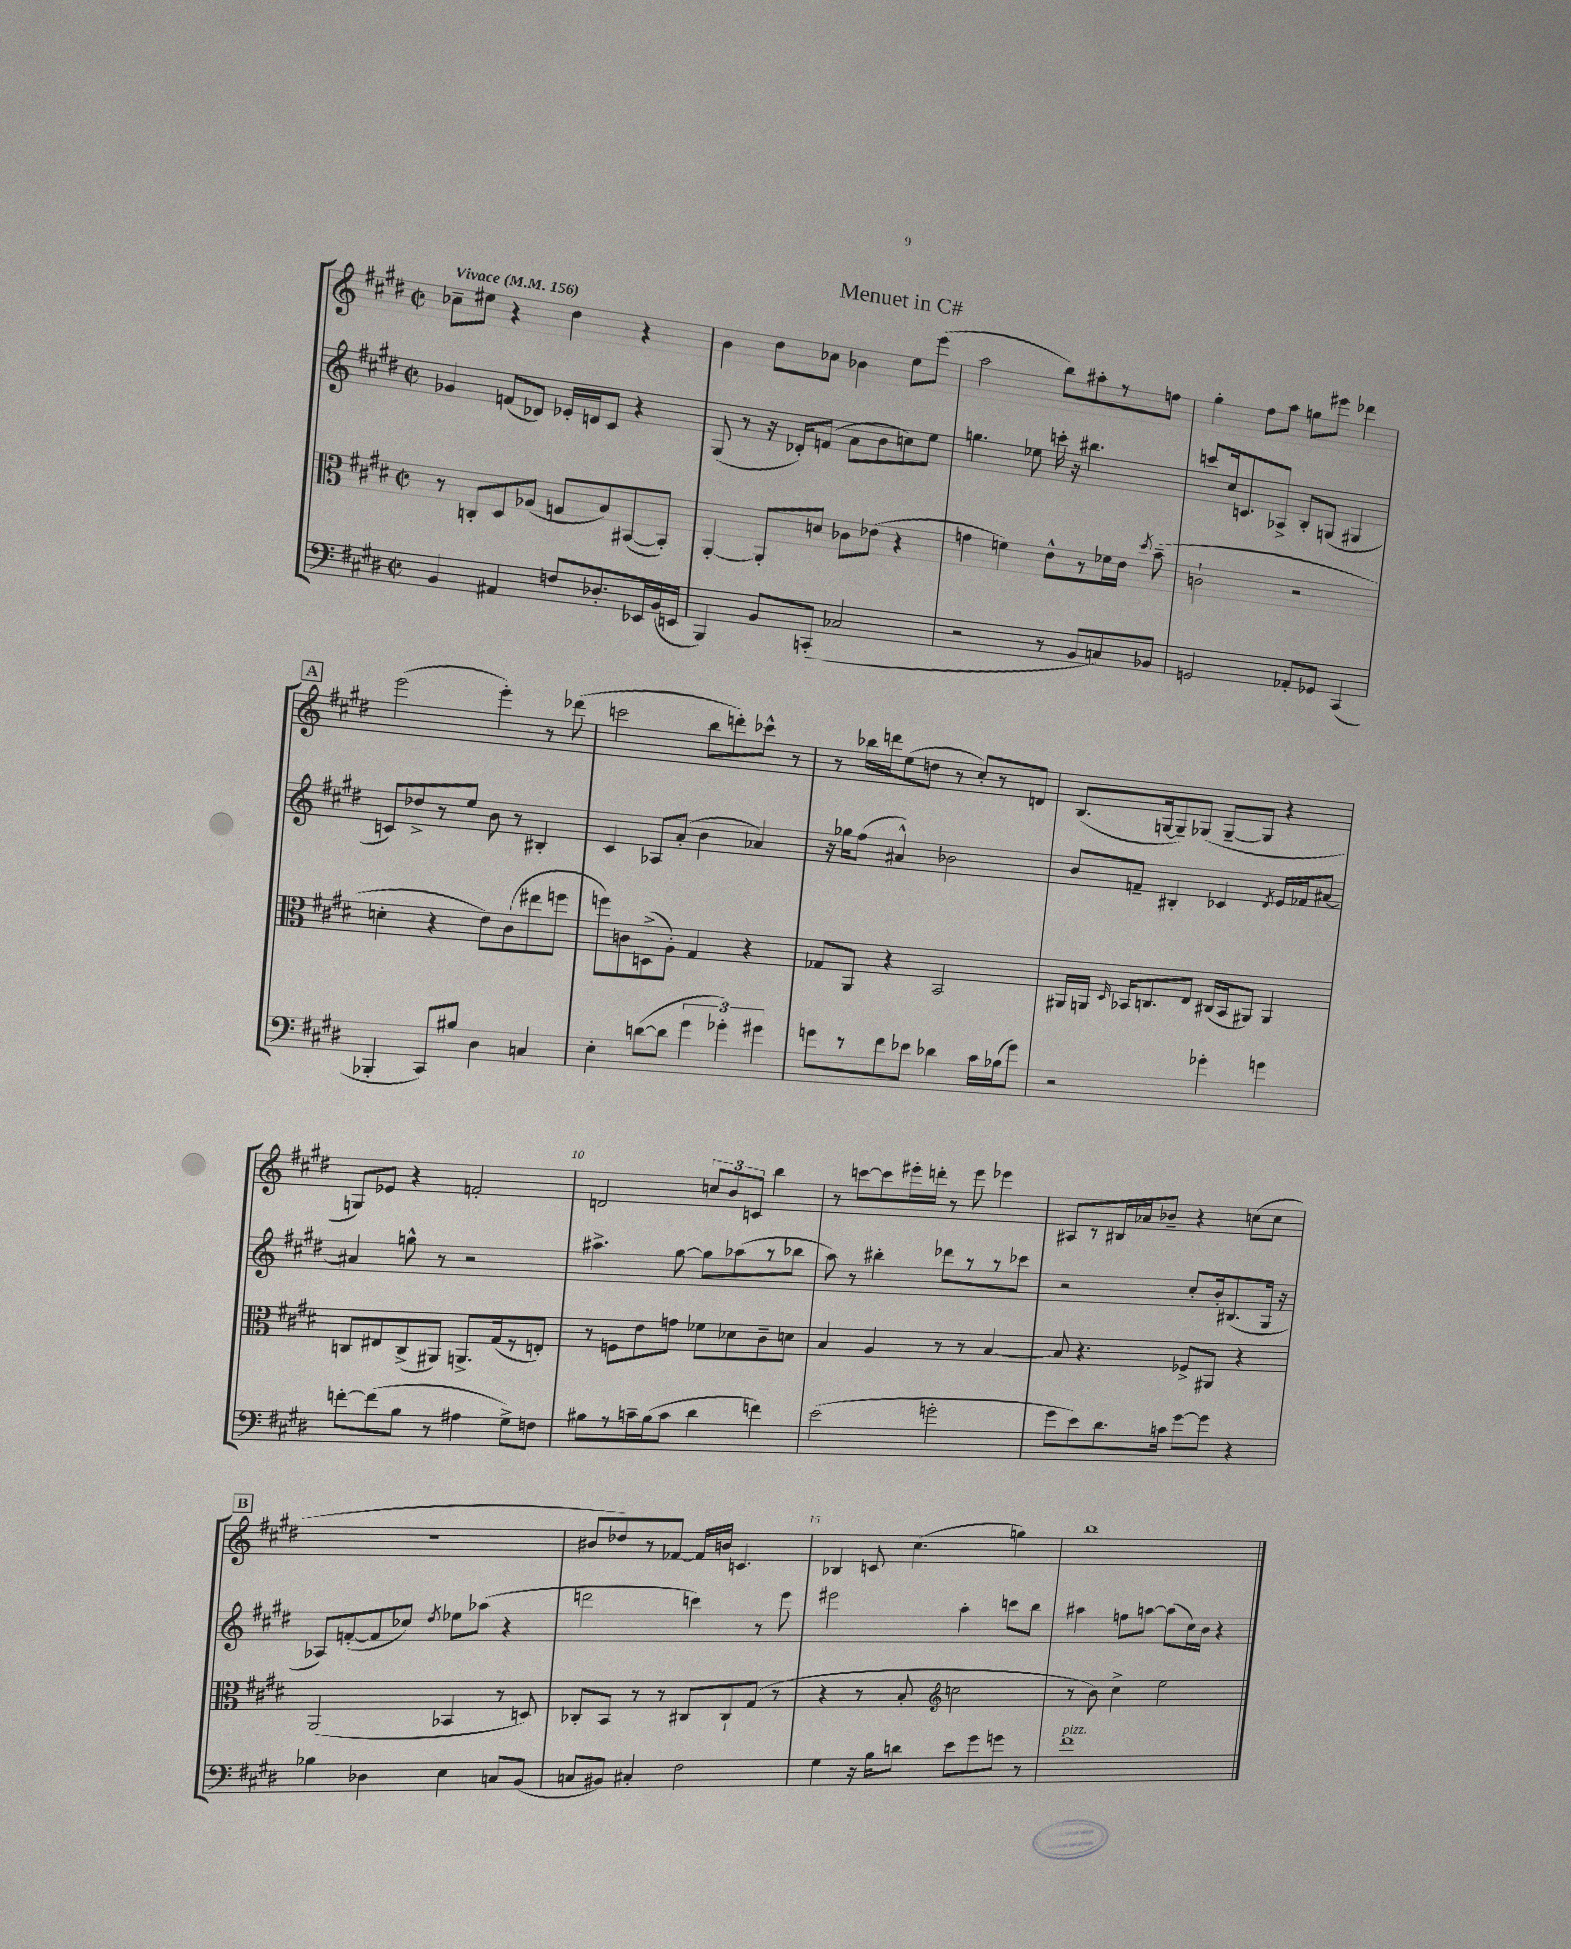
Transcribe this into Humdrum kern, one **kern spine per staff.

**kern	**kern	**kern	**kern
*part4	*part3	*part2	*part1
*staff4	*staff3	*staff2	*staff1
*clefF4	*clefC3	*clefG2	*clefG2
*k[f#c#g#d#]	*k[f#c#g#d#]	*k[f#c#g#d#]	*k[f#c#g#d#]
*M2/2	*M2/2	*M2/2	*M2/2
*met(c|)	*met(c|)	*met(c|)	*met(c|)
*MM156	*MM156	*MM156	*MM156
=1	=1	=1	=1
!	!	!	!LO:TX:a:B:t=Vivace
4BB/	8r	4g-X/	8cc-X~\L
.	8Cn'/L	.	8ee#X\J
4AA#X/	8D#/	(8fn/L	4r
.	(8A-X/J	8d-X/J)	.
8Fn/L	8Gn/L	16e-X'/LL	4dd#\
.	.	16dn/J	.
8.D-X'/	8B/)	8c#/J	.
.	([8BB#X/	4r	4r
16EE-X/L	.	.	.
(16BB/	8BB#'/J])	.	.
16EEn/JJ	.	.	.
=2	=2	=2	=2
4BBB/)	[4AA'/	(8G#/	4b\
.	.	8r	.
8BB/L	8AA'/L]	16r	8dd#\L
.	.	16d-X'/KL)	.
(8CCn'/J	8dn/J	(8fn/J	8cc-X\J
2C-X/	8c-X\L	8a\L	4b-X\
.	(8e-X\J	8b\	.
.	4r	8ccn\)	8ee\L
.	.	8ee\J	(8eee\J
=3	=3	=3	=3
2r	4gn\	4.ggn\	2aa\
.	4fn\)	.	.
.	.	8ee-X\	.
8r	8e^^\L	16cccn'\	8bb\L)
.	.	16r	.
8BB/L	8r	4.bb#X\	8aa#X'\
8Cn/)	16f-X\L	.	8r
.	16e\JJ	.	.
.	8qdd#/	.	.
8BB-X/J	(8b~\	.	8ffn\J
=4	=4	=4	=4
2GGn/	2cn`\	8cccn/L	4gg#'\
.	.	16cc#/k	.
.	.	8.cn/	.
.	.	.	8ff#\L
.	.	8A-X^/J	8aa\J
8AA-X'/L	2r	8B'/L	8ggn\L
8GG-X/J	.	(8Gn/J	8eee#X\J
(4CC#/	.	4G#X/	4ddd-X\
!!LO:LB:g=z
!!LO:REH:place=s1:t=A
=5	=5	=5	=5
4BBB-X'/	4dn'\	8cn/L)	(2eee\
.	.	8dd-X^/	.
8CC#/L)	4r	8r	.
8B#X/J	.	8ee/J	.
4D#\	8e\L)	8b\	4eee'\)
.	(8c#\	8r	.
4Cn/	8ee#X\	4B#X'/	8r
.	8ffn\J	.	(8ddd-X\
=6	=6	=6	=6
4E'\	8ffn\L)	4c#/	2cccn\
.	8cn\	.	.
([8dn\L	(8Dn^\	8A-X/L	.
8d\J]	8A'\J)	(8a'/J	.
6g#\	4G#/	4b\	8bb\L
.	.	.	8dddn'\)
6g-X'\)	.	.	.
.	4r	4a-X/)	8ccc-X^^\J
6g#X\	.	.	.
.	.	.	8r
=7	=7	=7	=7
8gn\L	8G-X/L	16r	8r
.	.	16gg-X\KL	.
8r	8AA/J	(8ff#\J	16bb-X\LL
.	.	.	16dddn\J
8f#\	4r	4a#X^^/)	(8ee\
8e-X\J	.	.	8ddn\J
4d-X\	2BB/	2b-X\	8r
.	.	.	8cc#'/L)
16c#\LL	.	.	8r
(16B-X\J	.	.	.
8g\J)	.	.	8dn/J
=8	=8	=8	=8
2r	16AA#X/LL	8b/L	(8.B/L
.	16AAn/JJ	.	.
.	16qqD#/	.	.
.	16BB-X/KL	8fn~/J	.
.	8.Cn/	.	[16Gn/k
.	.	4B#X'/	8G~/])
.	8E/J	.	(8G-X/J
4g-X'\	(16C#X/LL	4c-X/	[8G-~/L
.	16BB-/J	.	.
.	8AA#X/J)	.	8G-/J]
.	.	8qd#/	.
4gn\	4AA#/	16e/LL	4r
.	.	16f-X/J	.
.	.	[8a#X/J	.
!!LO:LB:g=z
=9	=9	=9	=9
[8fn'\L	8Cn/L	4a#X/]	8Gn/L)
(8f\]	8E#X/	.	8e-X/J
8B\J	(8C^/	8ggn^^\	4r
8r	8AA#X/J)	8r	.
4A#X\	8.AAn^/L	2r	2fn'/
.	(16G#/k	.	.
8G#^\L)	8r	.	.
8Fn\J	8En'/J)	.	.
=10	=10	=10	=10
8B#X\L	8r	4.aa#X^\	2dn/
8r	8Fn\L	.	.
16cn~\L	8e\	.	.
(16B#\J	.	.	.
8c\J	8gn\J	[8gg#\	.
4d#\	8f-X\L	8gg#\L]	12ccn/L
.	.	.	12b/
.	8d-X\	(8aa-X\	.
.	.	.	12cn/J
4fn\)	8c#~\	8r	4bb\
.	8dn\J	8bb-X\J	.
=11	=11	=11	=11
(2e\	4B/	8aa\)	8r
.	.	8r	[8cccn\L
.	4A/	4bb#X'\	8ccc\]
.	.	.	16eee#X'\L
.	.	.	16dddn'\JJ
2gn'\	8r	8ddd-X\L	8r
.	8r	8r	8eee#\
.	[4B/	8r	4eee-X\
.	.	8ccc-X\J	.
=12	=12	=12	=12
8g#\L	8B/]	2r	8A#X/L
8e\)	4.r	.	8r
8.d#\	.	.	16B#X/L
.	.	.	16a-X/J
.	.	.	8b-X~/J
16cn\Jk	.	.	.
[8g#\L	8F-X^/L	8cc#'/L	4r
8g#\J]	8AA#X/J	16b'/k	.
.	.	(8.B#X/	.
4r	4r	.	(8ccn\L
.	.	16G#/Jk	8cc\J
.	.	16r	.
!!LO:LB:g=z
!!LO:REH:place=s1:t=B
=13	=13	=13	=13
4B-X\	(2AA/	8A-X/L)	1r
.	.	([8fn'/	.
4D-X\	.	8f/]	.
.	.	8cc-X/J)	.
.	.	8qdd#/	.
4E\	4BB-X/	8ee-X\L	.
.	.	(8aa-X\J	.
8Cn/L	8r	4r	.
(8BB/J	8Dn/)	.	.
=14	=14	=14	=14
8Cn/L	8C-X'/L	2dddn\	8b#X/L
8BB#X/J)	8BB/J	.	8dd-X/)
4C#X'/	8r	.	8r
.	8r	.	[8f-X/J
2F#\	8C#X/L	4cccn\)	16f-/LL]
.	.	.	16bn/JJ
.	8C#`/	.	4.cn/
.	(8G#/J	8r	.
.	8r	8eee\	.
=15	=15	=15	=15
4G#\	4r	2eee#X\	4B-X/
16r	8r	.	8cn/
16B\KL	.	.	.
8dn\J	8B'/	.	(4.cc#\
*	*clefG2	*	*
8e\L	2ccn\	4aa'\	.
8g#\	.	.	.
8gn\J	.	8cccn\L	4ggn\)
8r	.	8bb\J	.
=16	=16	=16	=16
!LO:TX:a:i:t=pizz.	!	!	!
1f#	8r	4aa#X\	1bb
.	8b\)	.	.
.	4cc#^\	8ffn\L	.
.	.	[8aan\J	.
.	2ee\	(8aa\L]	.
.	.	16cc#\L)	.
.	.	16b\JJ	.
.	.	4r	.
==	==	==	==
*-	*-	*-	*-
